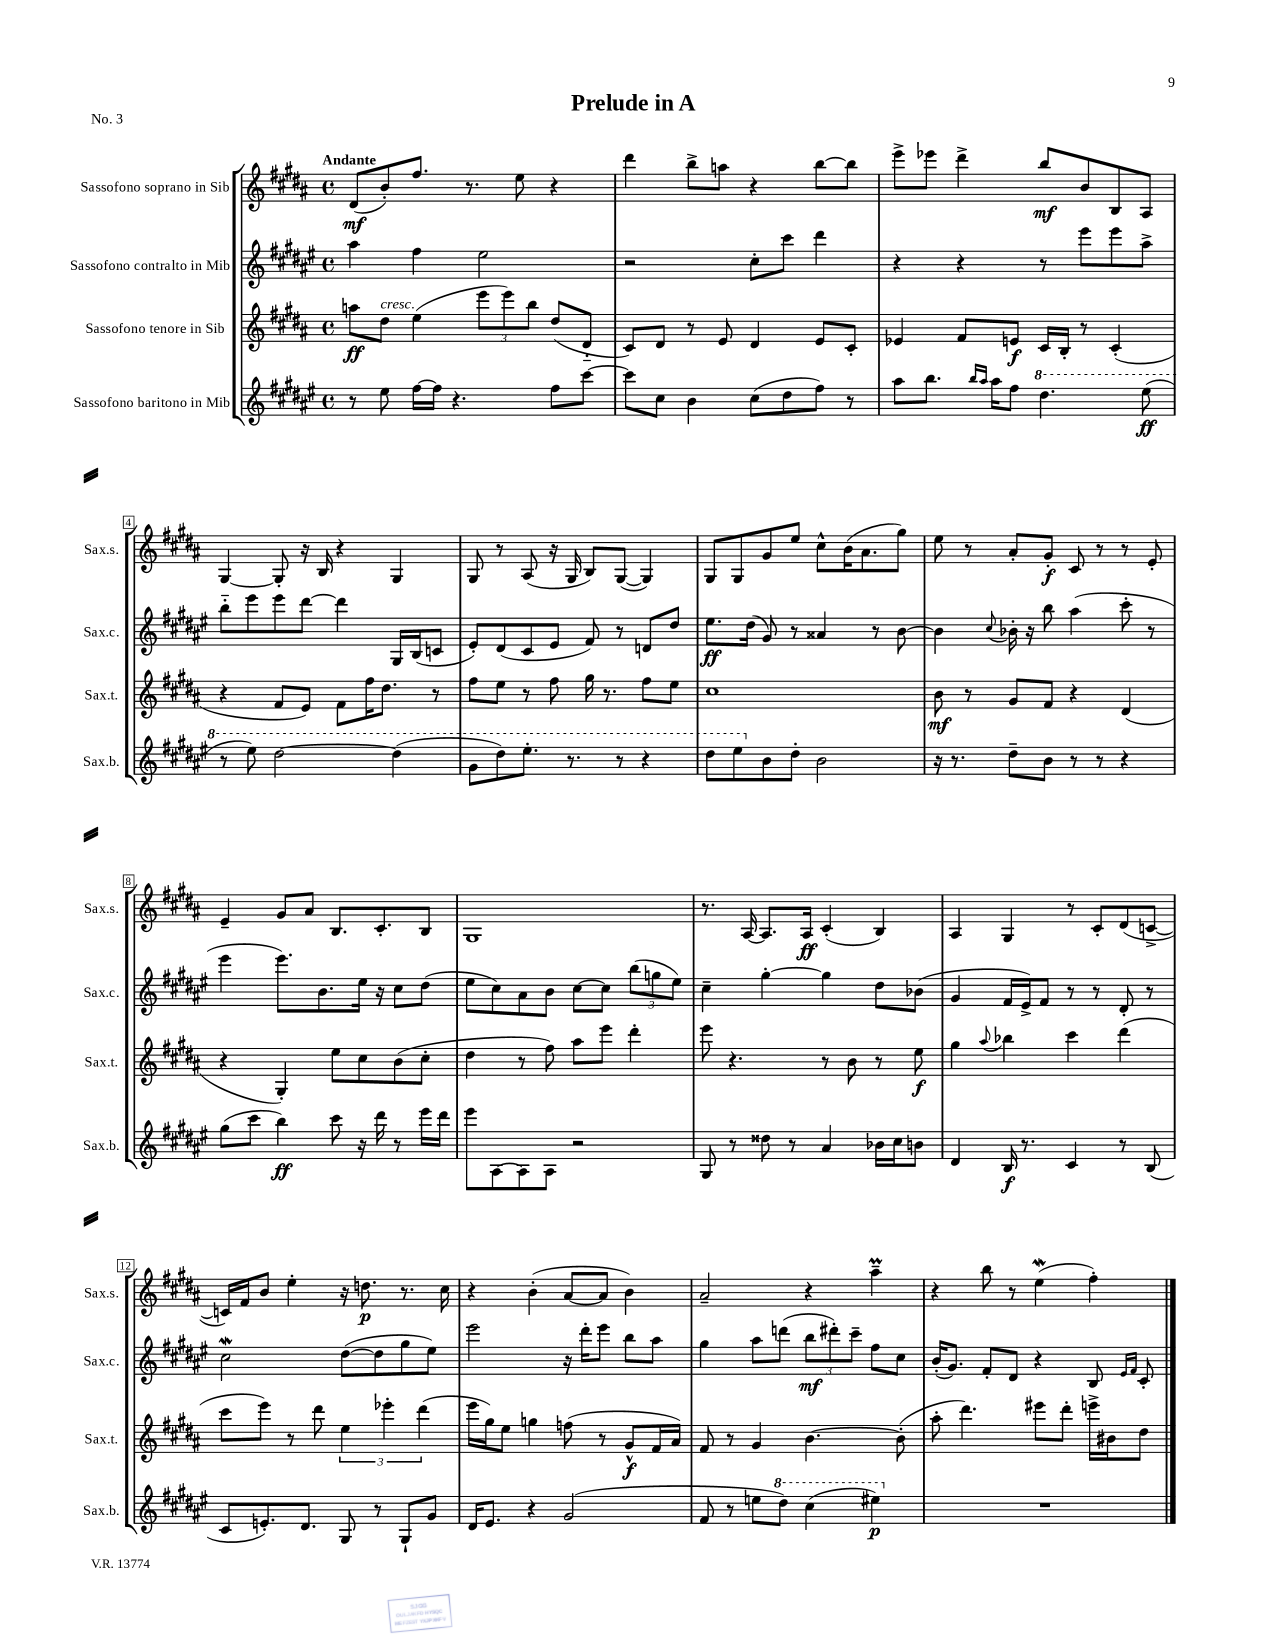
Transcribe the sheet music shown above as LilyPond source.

\header { title = "Prelude in A" piece = "No. 3" }
<<
\new StaffGroup <<
\new Staff = "s0" \with { instrumentName = "Sassofono soprano in Sib" shortInstrumentName = "Sax.s." } {
    \clef treble \key b \major \defaultTimeSignature \time 4/4 \tempo "Andante"
    dis'8\mf( b'8-.) fis''8. r8. e''8 r4 |
    dis'''4 b''8-> a''8 r4 b''8~ b''8 |
    e'''8-> ees'''8 dis'''4-> b''8\mf b'8 b8 ais8 |
    gis4~ gis8-. r16 b16 r4 gis4 |
    gis8 r8 ais8( r16 gis16 b8) gis8~( gis4) |
    gis8 gis8 gis'8 e''8 cis''8-^ b'16( ais'8. gis''8) |
    e''8 r8 ais'8-. gis'8-.\f cis'8 r8 r8 e'8-. |
    e'4-- gis'8 ais'8 b8. cis'8.-. b8 |
    gis1 |
    r8. ais16~ ais8. ais16\ff cis'4-.( b4) |
    ais4 gis4 r8 cis'8-. dis'8( c'8~-> |
    c'16) fis'16 b'8 e''4-. r16 d''8.\p r8. cis''16 |
    r4 b'4-.( ais'8~ ais'8 b'4) |
    ais'2-- r4 ais''4--\prall |
    r4 b''8 r8 e''4\mordent( fis''4-.) \bar "|." |
}
\new Staff = "s1" \with { instrumentName = "Sassofono contralto in Mib" shortInstrumentName = "Sax.c." } {
    \clef treble \key fis \major \defaultTimeSignature \time 4/4
    ais''4 fis''4 eis''2 |
    r2 cis''8-. cis'''8 dis'''4 |
    r4 r4 r8 eis'''8 eis'''8 ais''8-> |
    b''8-_ eis'''8 eis'''8 dis'''8~ dis'''4 gis16 b16( c'8 |
    eis'8-.) dis'8( cis'8 eis'8 fis'8) r8 d'8 dis''8 |
    eis''8.\ff dis''16( gis'8) r8 aisis'4 r8 b'8~ |
    b'4 \appoggiatura { cis''8 } bes'16-. r16 b''8 ais''4( cis'''8-. r8 |
    eis'''4 eis'''8.) b'8. eis''16 r16 cis''8 dis''8( |
    eis''8 cis''8) ais'8 b'8 cis''8~ cis''8 \tuplet 3/2 { b''8( g''8 eis''8) } |
    cis''4-- gis''4~-. gis''4 dis''8 bes'8( |
    gis'4 fis'16 eis'16->) fis'8 r8 r8 dis'8-. r8 |
    cis''2\mordent dis''8~( dis''8 gis''8 eis''8) |
    eis'''2 r16 dis'''16-. eis'''8 b''8 ais''8 |
    gis''4 ais''8 d'''8( \tuplet 3/2 { b''8\mf dis'''8-.) cis'''8-- } fis''8 cis''8 |
    b'16-.( gis'8.) fis'8-. dis'8 r4 b8 \grace { eis'16 fis'16 } cis'8-. \bar "|." |
}
\new Staff = "s2" \with { instrumentName = "Sassofono tenore in Sib" shortInstrumentName = "Sax.t." } {
    \clef treble \key b \major \defaultTimeSignature \time 4/4
    a''8\ff dis''8^\markup { \italic "cresc." } e''4( \tuplet 3/2 { e'''8 e'''8) b''8 } dis''8( dis'8-_ |
    cis'8) dis'8 r8 e'8 dis'4 e'8 cis'8-. |
    ees'4 fis'8 e'8\f cis'16 b16-. r8 cis'4-.( |
    r4 fis'8 e'8) fis'8 fis''16 dis''8. r8 |
    fis''8 e''8 r8 fis''8 gis''16 r8. fis''8 e''8 |
    cis''1 |
    b'8\mf r8 gis'8 fis'8 r4 dis'4( |
    r4 gis4-.) e''8 cis''8 b'8( cis''8-. |
    dis''4 r8 fis''8) ais''8 e'''8 dis'''4-. |
    e'''8 r4. r8 b'8 r8 e''8\f |
    gis''4 \appoggiatura { ais''8 } bes''4 cis'''4 dis'''4( |
    cis'''8 e'''8) r8 dis'''8 \tuplet 3/2 { e''4 ees'''4-. dis'''4( } |
    e'''16 gis''16) e''8 g''4 f''8( r8 gis'8-^\f fis'16 ais'16) |
    fis'8 r8 gis'4 b'4.~ b'8-.( |
    ais''8-. dis'''4.) eis'''8 dis'''8-. e'''16-> bis'16 dis''8 \bar "|." |
}
\new Staff = "s3" \with { instrumentName = "Sassofono baritono in Mib" shortInstrumentName = "Sax.b." } {
    \clef treble \key fis \major \defaultTimeSignature \time 4/4
    r8 eis''8 fis''16~ fis''16 r4. fis''8 cis'''8~ |
    cis'''8 cis''8 b'4 cis''8( dis''8 fis''8) r8 |
    ais''8 b''8. \grace { b''16 ais''16 } ais''16 fis''8 \ottava #1 dis'''4. eis'''8\ff( |
    r8 eis'''8) dis'''2~ dis'''4( |
    gis''8 dis'''8) eis'''8.-. r8. r8 r4 |
    dis'''8 eis'''8 \ottava #0 b'8 dis''8-. b'2 |
    r16 r8. dis''8-- b'8 r8 r8 r4 |
    gis''8( cis'''8 b''4\ff) cis'''8 r16 dis'''16 r8 eis'''16 dis'''16 |
    eis'''8 ais8~ ais8 ais8 r2 |
    gis8 r8 disis''8 r8 ais'4 bes'16 cis''16 b'8 |
    dis'4 b16\f r8. cis'4 r8 b8( |
    cis'8 e'8.-.) dis'8. gis8 r8 gis8-! gis'8 |
    dis'16 eis'8. r4 gis'2( |
    fis'8 r8 e''8 \ottava #1 dis'''8) cis'''4( eis'''!4\p) \ottava #0 |
    R1 \bar "|." |
}
>>
>>
\layout { \context { \Score \override BarNumber.stencil = #(make-stencil-boxer 0.1 0.3 ly:text-interface::print) } }
